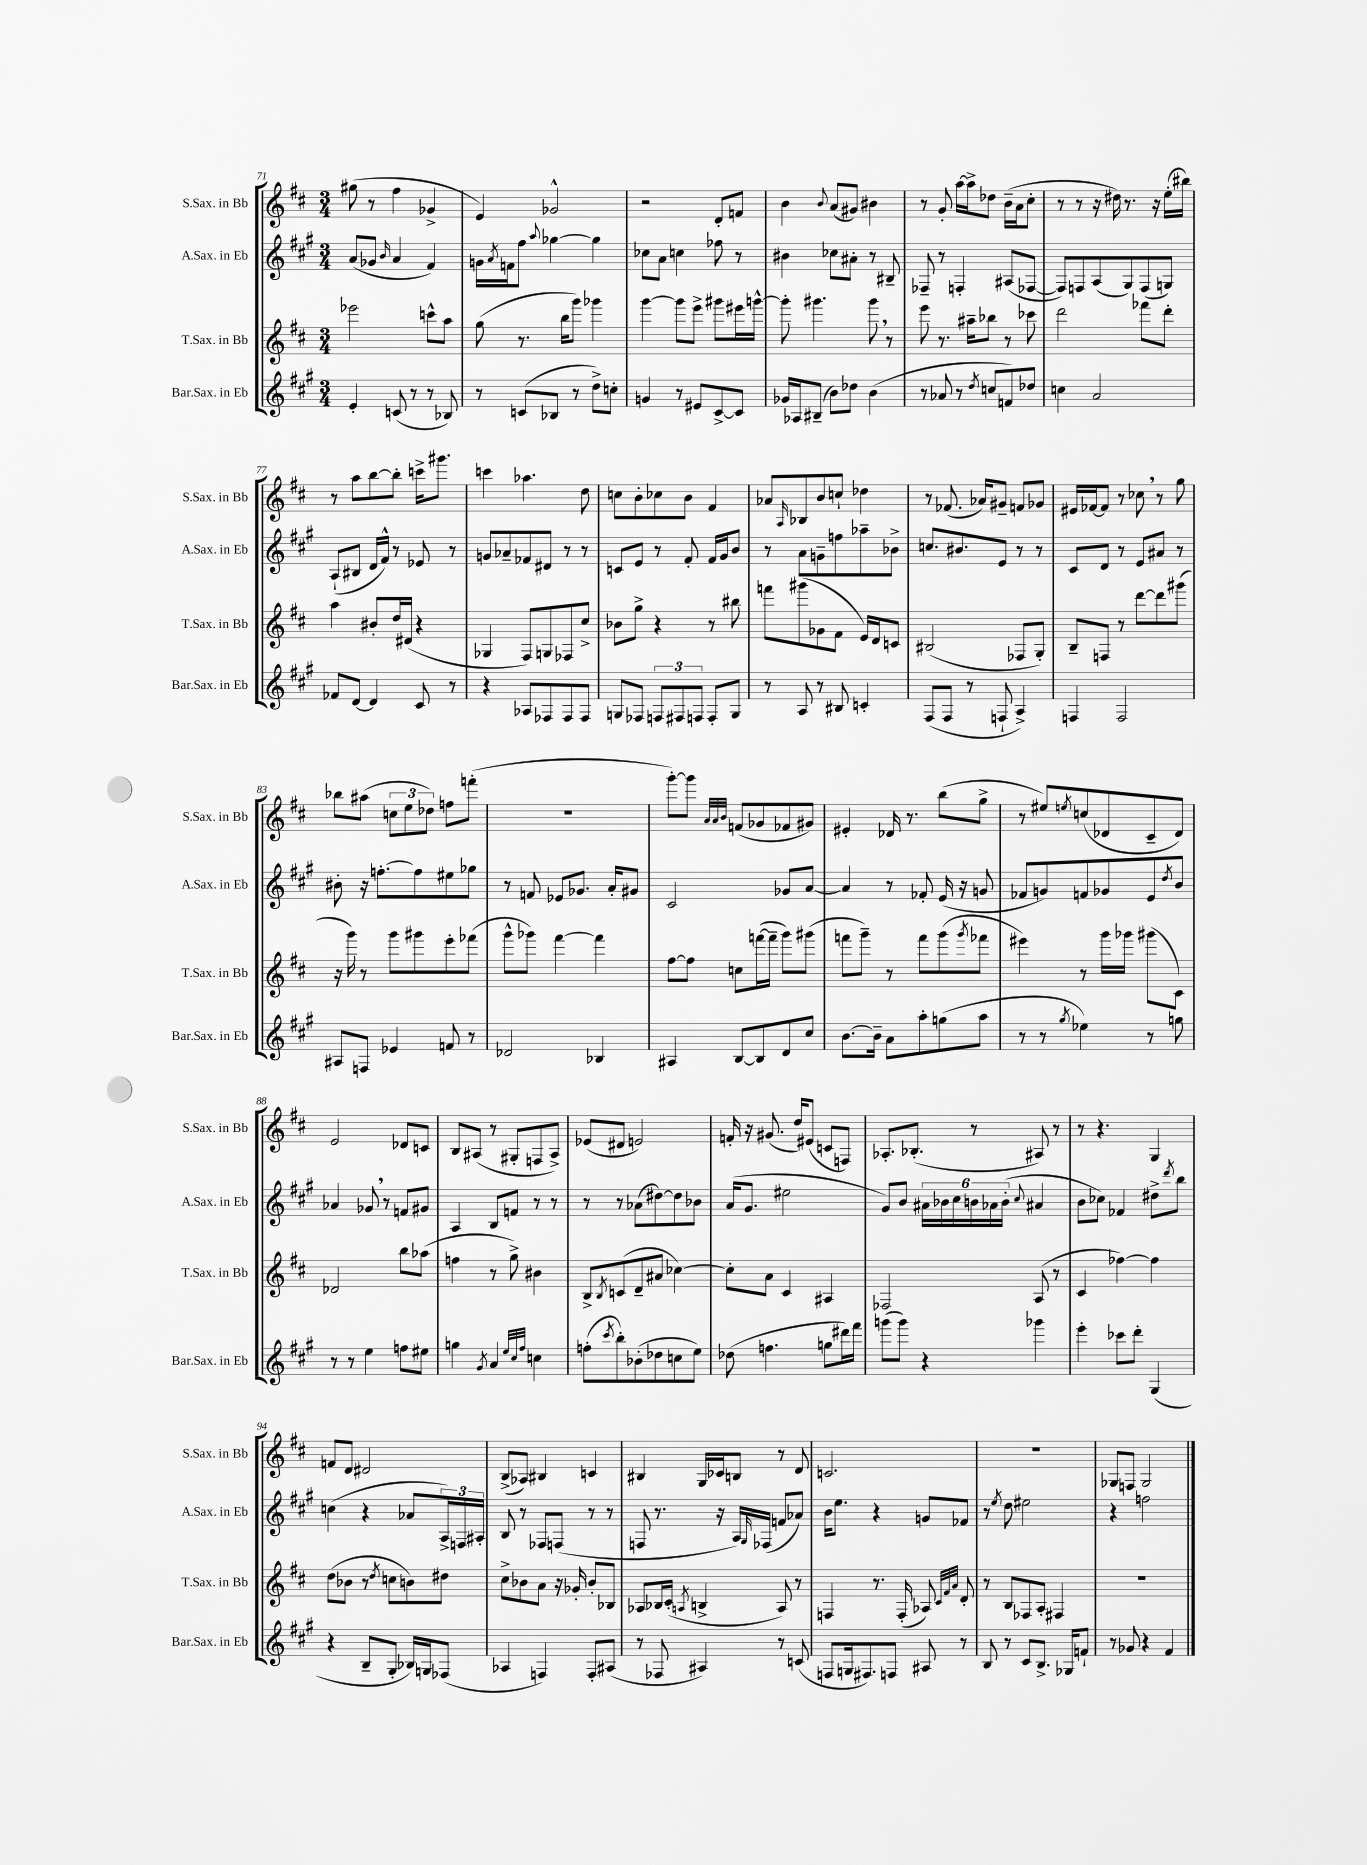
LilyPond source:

<<
\new StaffGroup <<
\new Staff = "s0" \with { instrumentName = "S.Sax. in Bb" shortInstrumentName = "S.Sax. in Bb" } {
    \clef treble \key d \major \numericTimeSignature \time 3/4
    gis''8( r8 fis''4 ges'4-> |
    e'4) ges'2-^ |
    r2 d'8-. f'8 |
    b'4 \appoggiatura { b'8 } a'8( gis'8) bis'4 |
    r8 g'8-. a''16~ a''16-> des''8 b'16--( a'16 cis''8-. |
    r8 r8 r16 dis''16) r8. r16 e''16-.( bis''16) |
    r8 a''8 b''8~ b''8-. c'''16-> gis'''8. |
    c'''4 aes''4. d''8 |
    c''8 b'8-. ces''8 b'8 fis'4 |
    aes'8 \grace { a16 } bes8 b'8 c''8-! des''4 |
    r8 fes'8.( aes'16) gis'8-- f'8 ges'8 |
    eis'16 fes'16~ fes'8 r8 ces''8 \breathe r8 g''8 |
    bes''8 ais''8( \tuplet 3/2 { c''8 e''8 des''8) } f''8 f'''8-.( |
    R2. |
    g'''8~-.) g'''8 \grace { a'32 a'32 b'32 } f'8( ges'8 fes'8 gis'8) |
    eis'4-. des'16 r8. b''8( g''8-> |
    r8 eis''8) \acciaccatura { e''8 } c''8( des'8 cis'8-- des'8) |
    e'2 des'8 c'8 |
    b8 ais8( r8 gis8-. f8 ais8->) |
    ees'8( dis'8 e'2) |
    f'16-. r16 gis'8.( d''16) eis'8( c'8 f8) |
    aes8.-. bes8.-.( r8 ais8) r8 |
    r8 r4. g4 |
    f'8 d'8 dis'2 |
    b8->( aes8) bis4 c'4 |
    bis4 g16 ces'16 b8 r8 d'8 |
    c'2. |
    R2. |
    ges8 f8 ges2 \bar "|." |
}
\new Staff = "s1" \with { instrumentName = "A.Sax. in Eb" shortInstrumentName = "A.Sax. in Eb" } {
    \clef treble \key a \major \numericTimeSignature \time 3/4
    a'8( ges'8 \grace { b'16 } a'4 fis'4) |
    g'16 \acciaccatura { a'8 } f'16 fis''8 \appoggiatura { a''8 } ges''4~ ges''4 |
    ces''8 a'8 c''4 fes''8 r8 |
    bis'4 ces''8 ais'8-. r8 bis8-- |
    fes8-- r8 f4-. ais8( fes8~ |
    fes8) f8 a8( gis8) f8( g8) |
    a8-!( bis8 d'16 fis'16-^) r8 ees'8 r8 |
    g'8 aes'8-- fes'8 dis'8 r8 r8 |
    c'8 e'8 r8 fis'8-. fis'16 gis'16 b'8 |
    r8 a'8 g'8-- f''8 aes''8-- bes'8-> |
    c''8. bis'8. e'8 r8 r8 |
    cis'8 d'8 r8 e'8 ais'8 r8 |
    bis'8-. r16 f''8.~-. f''8 eis''8 ges''8 |
    r8 f'8 ees'8 ges'8. a'16-. gis'8 |
    cis'2 ges'8 a'8~ |
    a'4 r8 fes'8-. e'16( r16 g'8 |
    fes'8 g'8) f'8 ges'8 e'8 \acciaccatura { d''8 } b'8 |
    aes'4 ges'8 \breathe r8 f'8 gis'8 |
    a4 b8 f'8 r8 r8 |
    r8 r8 aes'8( dis''8~) dis''8 bes'8 |
    a'16( gis'8. eis''2 |
    gis'8) b'8 \tuplet 6/4 { ais'16 bes'16 cis''16 b'16 aes'16 b'16-.( } \appoggiatura { cis''8 } ais'4 |
    b'8 ces''8) fes'4 dis''8-> \acciaccatura { d'''8 } b''8 |
    c''4( r4 aes'8 \tuplet 3/2 { a16->) f16 ais16-. } |
    b8 r8 fes8 f8( r8 r8 |
    f8 r8. r16 a16) \grace { gis16 } fes16( f'8 aes'8) |
    b'16 e''8. r4 g'8 fes'8 |
    r8 \acciaccatura { e''8 } d''8 eis''2 |
    r4 f''2 \bar "|." |
}
\new Staff = "s2" \with { instrumentName = "T.Sax. in Bb" shortInstrumentName = "T.Sax. in Bb" } {
    \clef treble \key d \major \numericTimeSignature \time 3/4
    ees'''2 c'''8-^ a''8 |
    g''8( r8. b''16 g'''8) ges'''4 |
    g'''4~ g'''8 e'''8-> gis'''8 eis'''16 g'''16~-^ |
    g'''8-. gis'''4. gis'''8 \breathe r8 |
    e'''8 r8. ais''16-- bes''8 r8 ces'''8 |
    d'''2 fes'''8 d'''8-. |
    a''4 bis'8-. d''16 dis'16( r4 |
    ges4 fis8) g8 fes8 cis''8-> |
    bes'8 g''8-> r4 r8 bis''8 |
    f'''8 gis'''8( ges'8 fis'8 e'16) d'16 c'8 |
    bis2( fes8 g8-.) |
    b8-- f8 r8 d'''8~ d'''8 gis'''8( |
    r16 g'''16) r8 g'''8 gis'''8 e'''8-. fes'''8( |
    g'''8-^ ges'''8) fis'''4~ fis'''4 |
    fis''8~ fis''8 c''8 f'''16~( f'''16-- g'''8) gis'''8( |
    f'''8 g'''8--) r8 f'''8 g'''8( \acciaccatura { g'''8 } fes'''8 |
    eis'''4) r8 g'''16 ges'''16 gis'''8( cis'8) |
    des'2 b''8 aes''8( |
    f''4 r8 g''8->) bis'4 |
    b8-> \acciaccatura { b8 } c'8( d'8-- ais'8 ces''4~) |
    ces''8-. a'8 cis'4 ais4 |
    fes2 a8( r8 |
    cis'4 fes''4~) fes''4 |
    d''8( bes'8 r8 \acciaccatura { d''8 } c''8 b'8) dis''8 |
    cis''8-> bes'8 a'8 r16 ges'16-. bes'8-. bes8 |
    aes8 bes16 cis'16-.( \acciaccatura { a8 } b4-> a8) r8 |
    f4 r8. f16-.( aes8) \grace { cis'32 fis'32 a'32 } d'8-. |
    r8 b8 fes8 a8-. fis4 |
    R2. \bar "|." |
}
\new Staff = "s3" \with { instrumentName = "Bar.Sax. in Eb" shortInstrumentName = "Bar.Sax. in Eb" } {
    \clef treble \key a \major \numericTimeSignature \time 3/4
    e'4-. c'8( r8 r8 bes8) |
    r8 c'8( bes8 r8 d''8->) c''8-. |
    g'4 r8 eis'8 cis'8~-> cis'8 |
    ges'16 aes16 bis8--( b'8) des''8 b'4( |
    r8 aes'8 r8 \acciaccatura { d''8 } c''8 f'8) des''8 |
    c''4 a'2 |
    fes'8 d'8~ d'4 cis'8 r8 |
    r4 aes8 fes8 fes8 fes8 |
    g8 fes8 \tuplet 3/2 { f8 fis8 f8 } f8-. g8 |
    r8 a8 r8 bis8 c'4-. |
    fis8( fis8 r8 f8-! a4->) |
    f4 f2 |
    ais8 f8 ees'4 f'8 r8 |
    des'2 bes4 |
    ais4 b8~ b8 d'8 cis''8 |
    b'8.~ b'16-- a'8 a''8-. g''8( a''8 |
    r8 r8 \acciaccatura { gis''8 } ees''4) r8 g''8 |
    r8 r8 e''4 f''8 eis''8 |
    g''4 \acciaccatura { gis'8 } a'4 \grace { e''32 cis''32 fis''32 } c''4 |
    f''8-.( \acciaccatura { cis'''8 } b''8-.) bes'8-.( des''8 c''8 e''8) |
    des''8( f''4. g''8 dis'''16) fis'''16 |
    g'''8( g'''8) r4 ges'''4 |
    e'''4-. ces'''8 d'''8-. gis4( |
    r4 b8-- gis8-. bes16) g16 fes8( |
    aes4 f4) f8-. ais8( |
    r8 fes8 ais4) r8 c'8( |
    f8 g16 fis8.) f8 ais8 r8 |
    b8 r8 cis'8 b8.-> ges16 f'8-! |
    r8 ges'8 r4 fis'4 \bar "|." |
}
>>
>>
\layout { \context { \Score currentBarNumber = #71 } }
